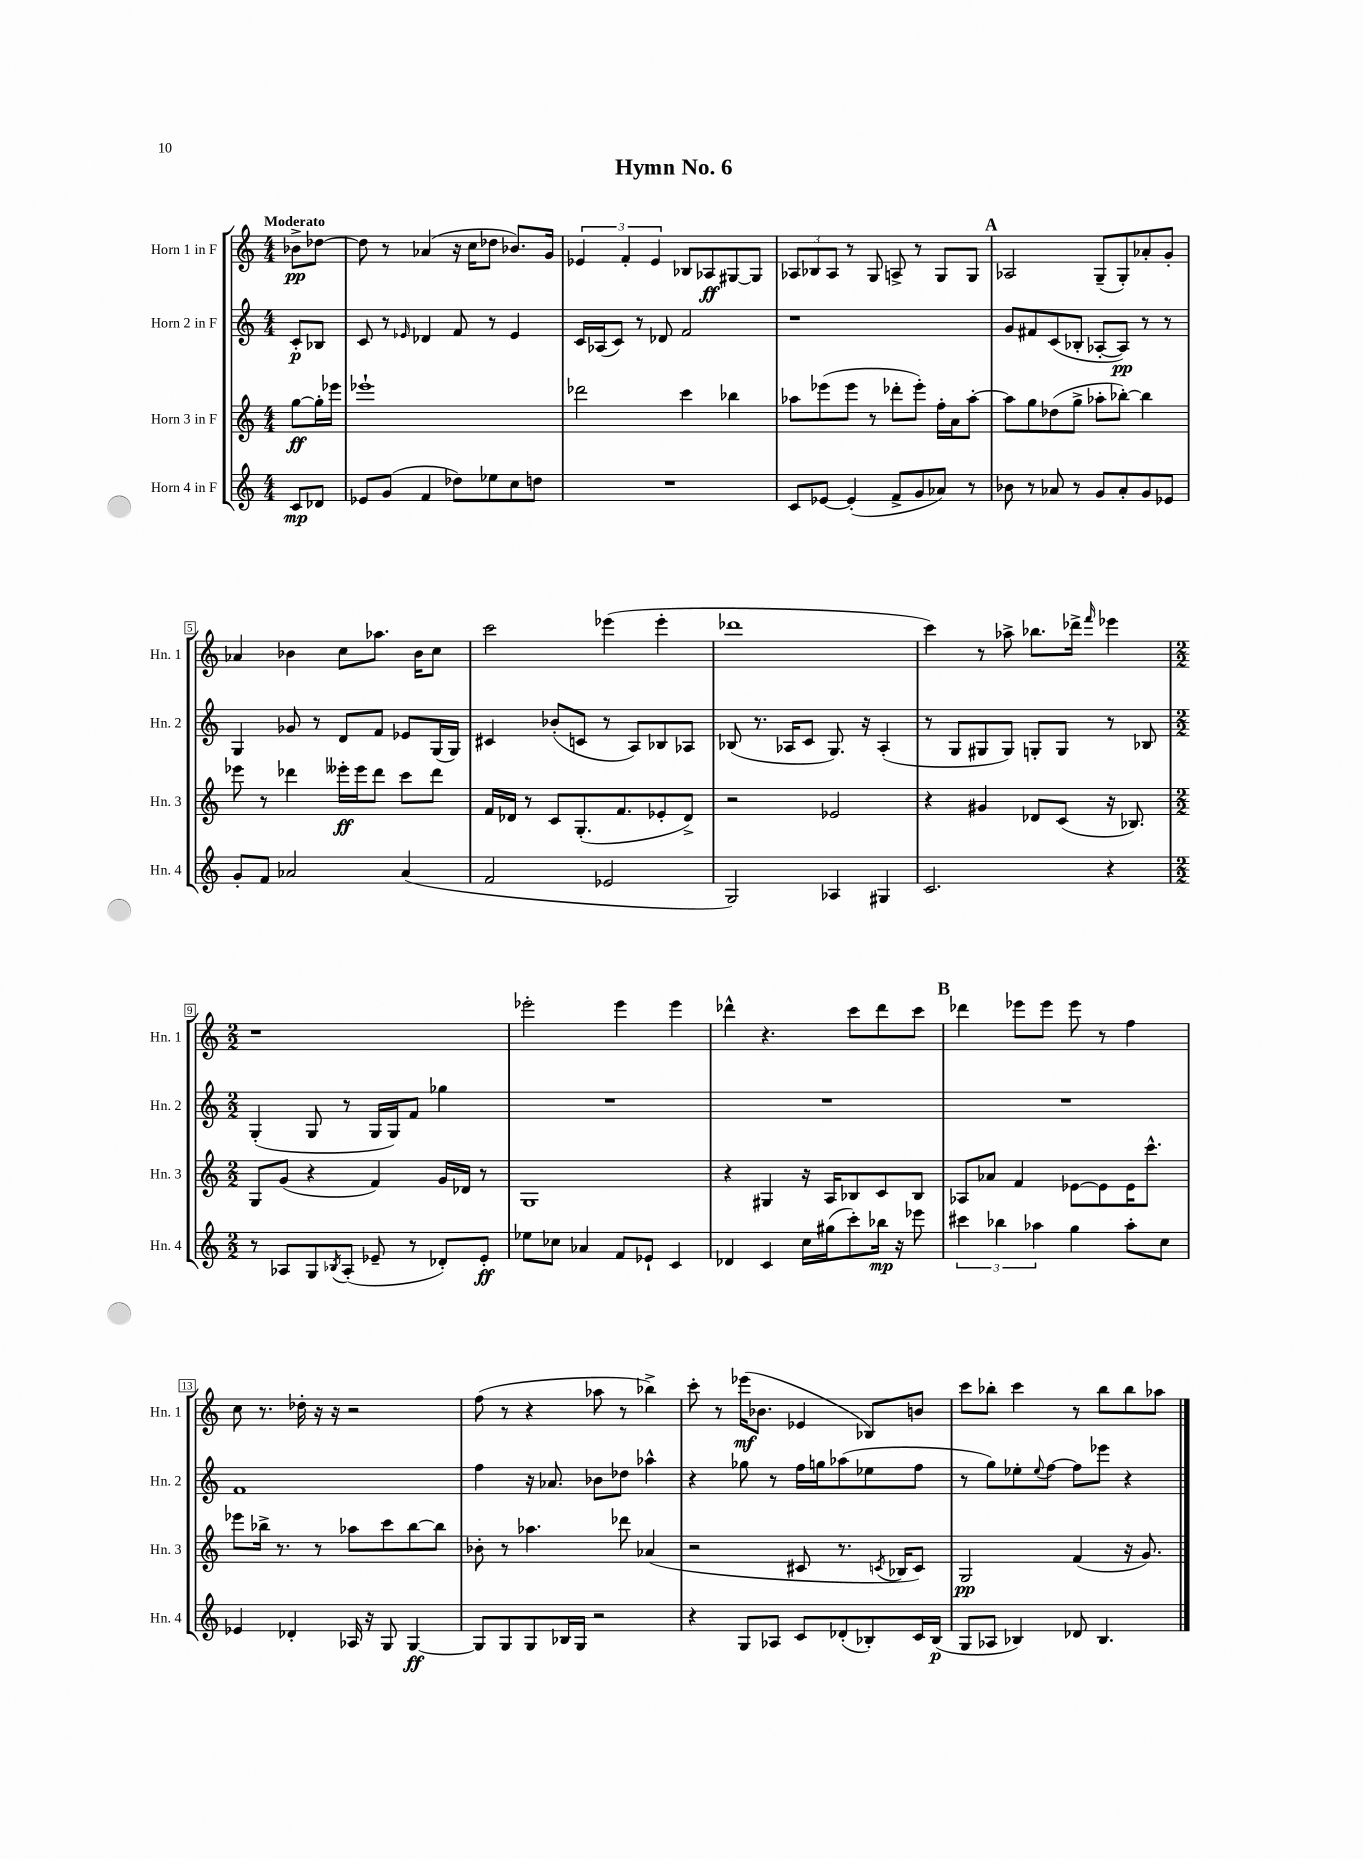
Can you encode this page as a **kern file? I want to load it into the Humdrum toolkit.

**kern	**kern	**kern	**kern
*staff4	*staff3	*staff2	*staff1
*clefG2	*clefG2	*clefG2	*clefG2
*k[]	*k[]	*k[]	*k[]
*M4/4	*M4/4	*M4/4	*M4/4
8c	[8gg	8c'	8b-^
8d-	16gg']	8B-	[8dd-
.	16eee-	.	.
=	=	=	=
8e-	1eee-`	8c	8dd-]
(8g	.	8r	8r
.	.	16qqe-	.
4f	.	4d-	(4a-
8dd-)	.	8f	16r
.	.	.	16cc
8ee-	.	8r	8dd-
8cc	.	4e-	8.b-)
8dd	.	.	.
.	.	.	16g
=	=	=	=
1r	2ddd-	16c	6e-
.	.	(16A-	.
.	.	8c)	.
.	.	.	6f'
.	.	8r	.
.	.	.	6e-
.	.	8d-	.
.	4ccc	2f	8B-
.	.	.	8A-
.	4bb-	.	[8G#
.	.	.	8G#]
=	=	=	=
8c	8aa-	1r	12A-
.	.	.	12B-
[8e-	(8eee-	.	.
.	.	.	12A-
(4e-']	8eee-	.	8r
.	8r	.	8G
8f^	8ddd-'	.	8A^
8g	8eee-')	.	8r
8a-)	16ff'	.	8G
.	16a	.	.
8r	[8aa-'	.	8G
=	=	=	=
8b-	8aa-]	8g	2A-
8r	8gg	8f#	.
8a-	(8dd-	(8c	.
8r	8gg^	8B-'	.
8g	8aa-'	[8A-'	(8G~
8a-'	[8bb-')	8A-])	8G')
8g	4bb-]	8r	8a-'
8e-	.	8r	8g'
=	=	=	=
8g'	8eee-	4G	4a-
8f	8r	.	.
2a-	4ddd-	8g-	4b-
.	.	8r	.
.	16eee--'	8d	8cc
.	16eee--	.	.
.	8ddd-	8f	8.aa-
(4a-	8ccc	8e-	.
.	.	.	16b-
.	8ddd-	(16G	8cc
.	.	16G)	.
=	=	=	=
2f	16f	4c#	2ccc
.	16d-	.	.
.	8r	.	.
.	8c	(8b-'	.
.	(8.G'	8c	.
2e-	.	8r	(4eee-
.	8.f	.	.
.	.	8A)	.
.	8e-'	8B-	4eee-'
.	8d-^)	8A-	.
=	=	=	=
2G)	2r	(8B-	1ddd-
.	.	8.r	.
.	.	16A-	.
.	.	8c	.
4A-	2e-	8.G)	.
.	.	16r	.
4G#	.	(4A-'	.
=	=	=	=
2.c	4r	8r	4ccc)
.	.	8G	.
.	4g#	8G#	8r
.	.	8G#)	8aa-^
.	8d-	8G'	8.bb-
.	(8c	8G	.
.	.	.	16ddd-^
.	.	.	16qqfff
4r	16r	8r	4eee-
.	8.B-)	.	.
.	.	8B-	.
=	=	=	=
*M2/2	*M2/2	*M2/2	*M2/2
8r	8G	(4G'	1r
8A-	(8g	.	.
8G	4r	8G	.
8qB-	.	.	.
(8A-'	.	8r	.
8e-~	4f)	16G	.
.	.	16G)	.
8r	.	8f	.
8d-')	16g	4gg-	.
.	16d-	.	.
8e-'	8r	.	.
=	=	=	=
8ee-	1G	1r	2eee-'
8cc-	.	.	.
4a-	.	.	.
8f	.	.	4eee-
8e-`	.	.	.
4c	.	.	4eee-
=	=	=	=
4d-	4r	1r	4ddd-^^
4c	4G#	.	4.r
16cc	16r	.	.
(16gg#	16A	.	.
8ccc')	8B-	.	8ccc
16bb-	8c	.	8ddd-
16r	.	.	.
8eee-	8B-	.	8ccc
=	=	=	=
6ccc#	8A-	1r	4ddd-
.	8a-	.	.
6bb-	.	.	.
.	4f	.	8eee-
6aa-	.	.	.
.	.	.	8eee-
4gg	[8e-	.	8eee-
.	8e-]	.	8r
8aa-'	16e-	.	4ff
.	8.ccc^^	.	.
8cc	.	.	.
=	=	=	=
4e-	8eee-	1f	8cc
.	16bb-^	.	8.r
.	8.r	.	.
4d-'	.	.	.
.	.	.	16dd-'
.	8r	.	16r
.	.	.	16r
16A-	8aa-	.	2r
16r	.	.	.
8G	8ccc	.	.
[4G	[8bb-	.	.
.	8bb-]	.	.
=	=	=	=
8G]	8b-'	4ff	(8ff
8G	8r	.	8r
8G	4.aa-	16r	4r
.	.	8.a-	.
16B-	.	.	.
16G	.	.	.
2r	.	8b-	8aa-
.	8ddd-	8dd-	8r
.	(4a-	4aa-^^	4bb-^)
=	=	=	=
4r	2r	4r	8ccc'
.	.	.	8r
8G	.	8gg-	(16eee-
.	.	.	8.b-
8A-	.	8r	.
8c	8c#	16ff	4e-
.	.	16gg	.
(8d-'	8.r	(8aa-	.
8B-')	.	8ee-	8B-)
.	8qc	.	.
.	16B-	.	.
16c	8c)	8ff	8b
(16B-	.	.	.
=	=	=	=
8G	2G	8r	8ccc
8A-	.	8gg)	8bb-'
4B-)	.	8ee-'	4ccc
.	.	8qqee-	.
.	.	[8ff	.
8d-	(4f	8ff]	8r
4.B-	.	8eee-	8bb-
.	16r	4r	8bb-
.	8.g)	.	.
.	.	.	8aa-
==	==	==	==
*-	*-	*-	*-
